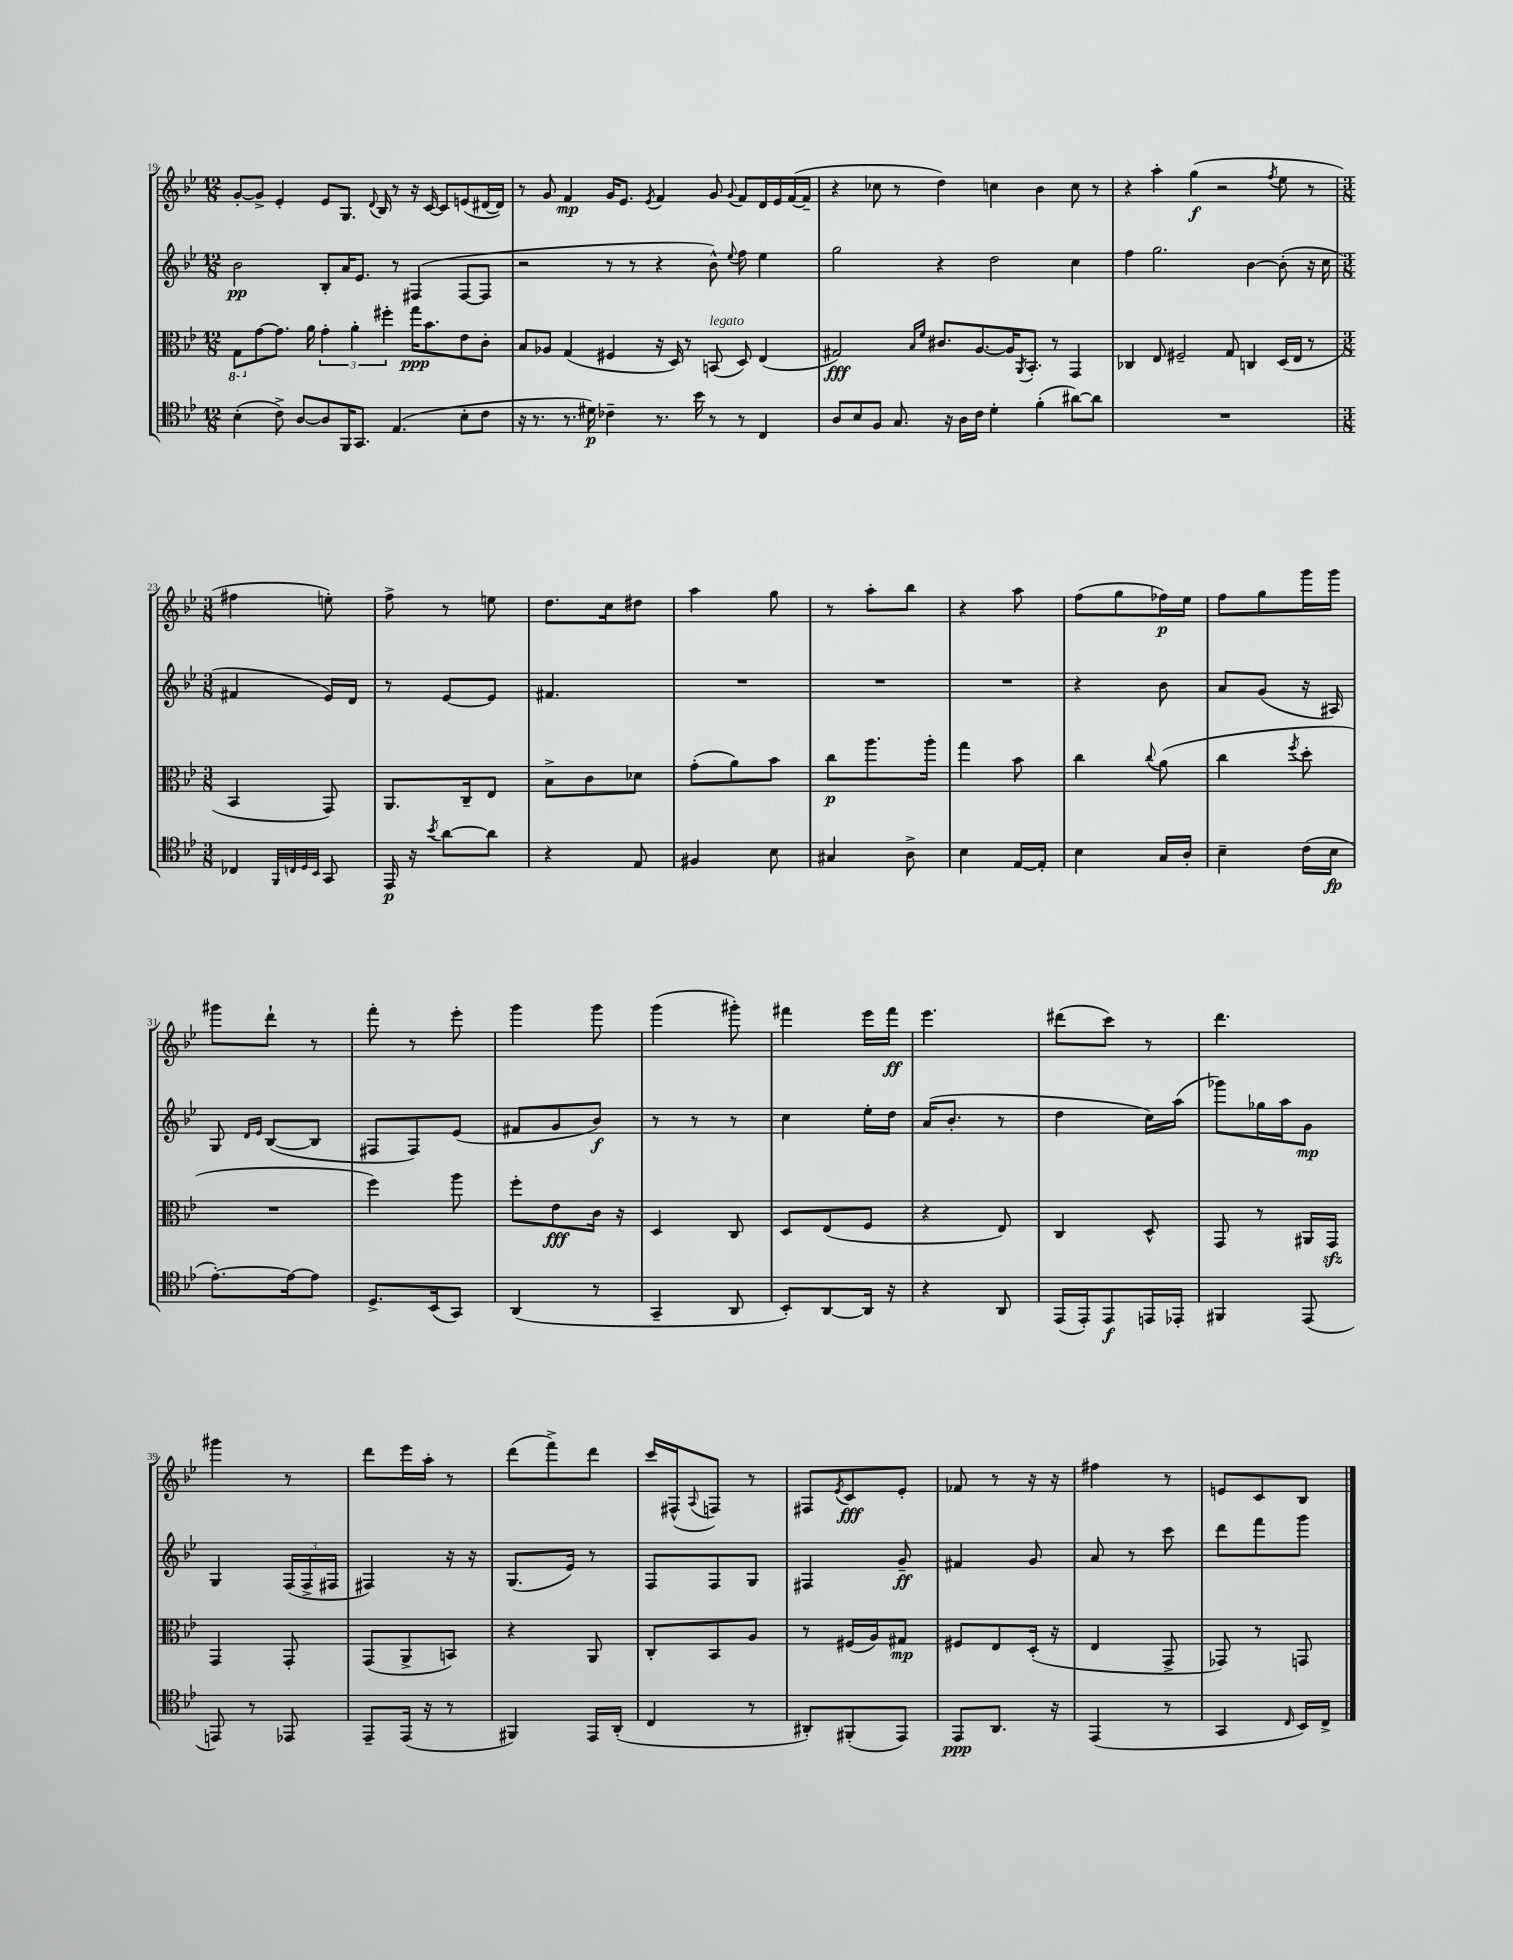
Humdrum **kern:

**kern	**kern	**kern	**kern
*staff4	*staff3	*staff2	*staff1
*clefC4	*clefC3	*clefG2	*clefG2
*k[b-e-]	*k[b-e-]	*k[b-e-]	*k[b-e-]
*M12/8	*M12/8	*M12/8	*M12/8
(4B-'\	8GG\L	2b-\	[8g'/L
.	[8g\	.	8g^/]J
8c^\)	8.g\]J	.	4e-'/
[8A/L	.	.	.
.	16a\	.	.
8A/]	6g'\	8B-'/L	8e-/L
16FF/K	.	16a/K	8.G/J
.	6a'\	.	.
8.GG/J	.	8.e-/J	.
.	.	.	8qqd/
.	.	.	16B-/
.	6ff#'\	.	.
(4.E-/	.	8r	8r
.	16gg\LK	(4F#/	16r
.	8.b-\	.	[16c/
.	.	.	8c/]L
8B-'\L	8e-\	[8F#/L	(8e/
8c\J	8c'\J	8F#/]J	[16d#/L
.	.	.	16d#/]JJ)
=	=	=	=
16r	8B-/L	2r	8r
8.r	.	.	.
.	8A-/J	.	8g/
8.r	(4G/	.	4f/
16d#\)	.	.	.
4c-~\	4F#/	8r	16g/LK
.	.	.	8.e-/J
.	.	8r	.
.	.	.	8qe-/
8.r	16r	4r	4f/
.	16D/)	.	.
.	8r	.	.
16b-\	.	.	.
8r	(8BB/	8b-^^\)	8g/
.	.	8qqee-/	8qqg/
8r	8D/)	8ff\	8f/L
4C/	(4E-/	4ee-\	16d/L
.	.	.	16e-/
.	.	.	([16f/
.	.	.	16f~/]JJ
=	=	=	=
8A/L	2G#/)	2gg\	4r
8B-/	.	.	.
8F/J	.	.	8cc-\
8.G/	.	.	8r
.	16qqB-/LL	.	.
.	16qqf/JJ	.	.
.	8.c#/L	4r	4dd\)
16r	.	.	.
16A\LL	.	.	.
16c\JJ	[8.A/	.	.
4d'\	.	2dd\	4cc\
.	16A/]K	.	.
.	8qAA/	.	.
.	8.BB-'/J	.	.
(4f'\	.	.	4b-\
.	8r	.	.
[8a#\L)	4GG/	4cc\	8cc\
8a#\]J	.	.	8r
=	=	=	=
1.r	4C-/	4ff\	4r
.	8E-/	2.gg\	4aa'\
.	2F#~/	.	.
.	.	.	(4gg\
.	.	.	2r
.	8G/	.	.
.	4C/	[4b-\	.
.	.	.	8qff/
.	(16D/LL	(8b-'\]	8ee-\
.	16E-/JJ	.	.
.	8r	16r	8r
.	.	16cc\	.
=	=	=	=
*M3/8	*M3/8	*M3/8	*M3/8
4C-/	4BB-/	4f#/	4ff#\
32qqFF/LLL	.	.	.
32qqC/	.	.	.
32qqD/	.	.	.
32qqBB-/JJJ	.	.	.
8GG/	8GG/)	16e-/LL)	8ee'\)
.	.	16d/JJ	.
=	=	=	=
16EE-/	8.AA/L	8r	8ff^\
16r	.	.	.
8qb-/	.	.	.
[8a\L	.	[8e-/L	8r
.	16C~/k	.	.
8a\]J	8E-/J	8e-/]J	8ee\
=	=	=	=
4r	8B-^\L	4.f#/	8.dd\L
.	8c\	.	.
.	.	.	16cc\k
8E-/	8d-\J	.	8dd#\J
=	=	=	=
4F#/	(8g'\L	4.r	4aa\
.	8a\)	.	.
8B-\	8b-\J	.	8gg\
=	=	=	=
4G#/	8cc\L	4.r	8r
.	8.aa\	.	8aa'\L
8A^\	.	.	8bb-\J
.	16aa'\Jk	.	.
=	=	=	=
4B-\	4gg\	4.r	4r
[16E-/LL	8b-\	.	8aa\
16E-'/]JJ	.	.	.
=	=	=	=
4B-\	4cc\	4r	(8ff\L
.	.	.	8gg\
.	8qqcc/	.	.
16G/LL	(8a\	8b-\	16ff-\L)
16A'/JJ	.	.	16ee-\JJ
=	=	=	=
4B-~\	4cc\	8a/L	8ff\L
.	.	(8g/J	8gg\
.	8qff/	.	.
(16c\LL	8dd'\	16r	16ggg\L
16B-\JJ	.	16A#/)	16ggg\JJ
=	=	=	=
[8.e-'\L)	4.r	8G/	8ggg#\L
.	.	16qqd/LL	.
.	.	16qqe-/JJ	.
.	.	([8B-/L	8ddd`\J
16e-\_k	.	.	.
8e-\]J	.	8B-/]J	8r
=	=	=	=
8.D^/L	4ff\)	8F#/L	8fff'\
.	.	8F#/)	8r
(16BB-/k	.	.	.
8GG/J)	8aa\	(8e-/J	8eee-'\
=	=	=	=
(4AA/	8ff'\L	8f#/L	4ggg\
.	8e-\	8g/	.
8r	16c\Jk	8b-/J)	8ggg\
.	16r	.	.
=	=	=	=
4GG~/	4D/	8r	(4ggg\
.	.	8r	.
8AA/	8C/	8r	8ggg#'\)
=	=	=	=
8BB-'/L)	8D/L	4cc\	4fff#\
[8AA/	(8E-/	.	.
16AA/]Jk	8F/J	16ee-'\LL	16eee-\LL
16r	.	16dd\JJ	16fff#\JJ
=	=	=	=
4r	4r	(16a/LK	4.eee-\
.	.	8.b-'/J	.
8AA/	8E-/)	8r	.
=	=	=	=
(16EE-/LL	4C/	4dd\	(8ddd#\L
16EE-'/J)	.	.	.
8EE-/	.	.	8ccc\J)
16EE/L	8D^^/	16cc\LL)	8r
16EE-'/JJ	.	(16aa\JJ	.
=	=	=	=
4FF#/	8GG/	8ggg-\L)	4.ddd\
.	8r	16gg-\L	.
.	.	16aa\J	.
(8EE-/	16AA#/LL	8g\J	.
.	16GG/JJ	.	.
=	=	=	=
8EE/)	4GG/	4G/	4ggg#\
8r	.	.	.
8EE-/	8GG'/	(24F/LL	8r
.	.	24F^/	.
.	.	24F#/JJ	.
=	=	=	=
8EE-~/L	(8GG/L	4F#/)	8ddd\L
(16EE-/Jk	8AA^/	.	16eee-\L
16r	.	.	16aa'\JJ
8r	8BB/J)	16r	8r
.	.	16r	.
=	=	=	=
4FF#/)	4r	(8.G/L	(8ddd\L
.	.	.	8fff^\)
.	.	16e-/Jk)	.
16EE-/LL	8AA/	8r	8ddd\J
(16AA'/JJ	.	.	.
=	=	=	=
4C/	8C'/L	8F/L	16ccc/LL
.	.	.	(16F#^^/J
.	.	.	8qqA/
.	8BB-/	8F/	8F/J)
8r	8A/J	8G/J	8r
=	=	=	=
8AA#'/L)	8r	4F#/	8F#/L
.	.	.	8qe-/
(8FF#'/	(16F#/LL	.	8c/
.	16A/J)	.	.
8EE-/J)	8G#/J	8g~/	8e-'/J
=	=	=	=
8EE-/L	8F#/L	4f#/	8f-/
8.AA/J	8E-/	.	8r
.	(16D'/Jk	8g/	16r
16r	16r	.	16r
=	=	=	=
(4EE-/	4E-/	8a/	4ff#\
.	.	8r	.
8r	8GG^/	8ccc\	8r
=	=	=	=
4GG/	8GG-/)	8ddd\L	8e/L
.	8r	8fff\	8c/
16qqC/	.	.	.
16BB-/LL)	8GG/	8ggg\J	8B-/J
16C^/JJ	.	.	.
==	==	==	==
*-	*-	*-	*-
